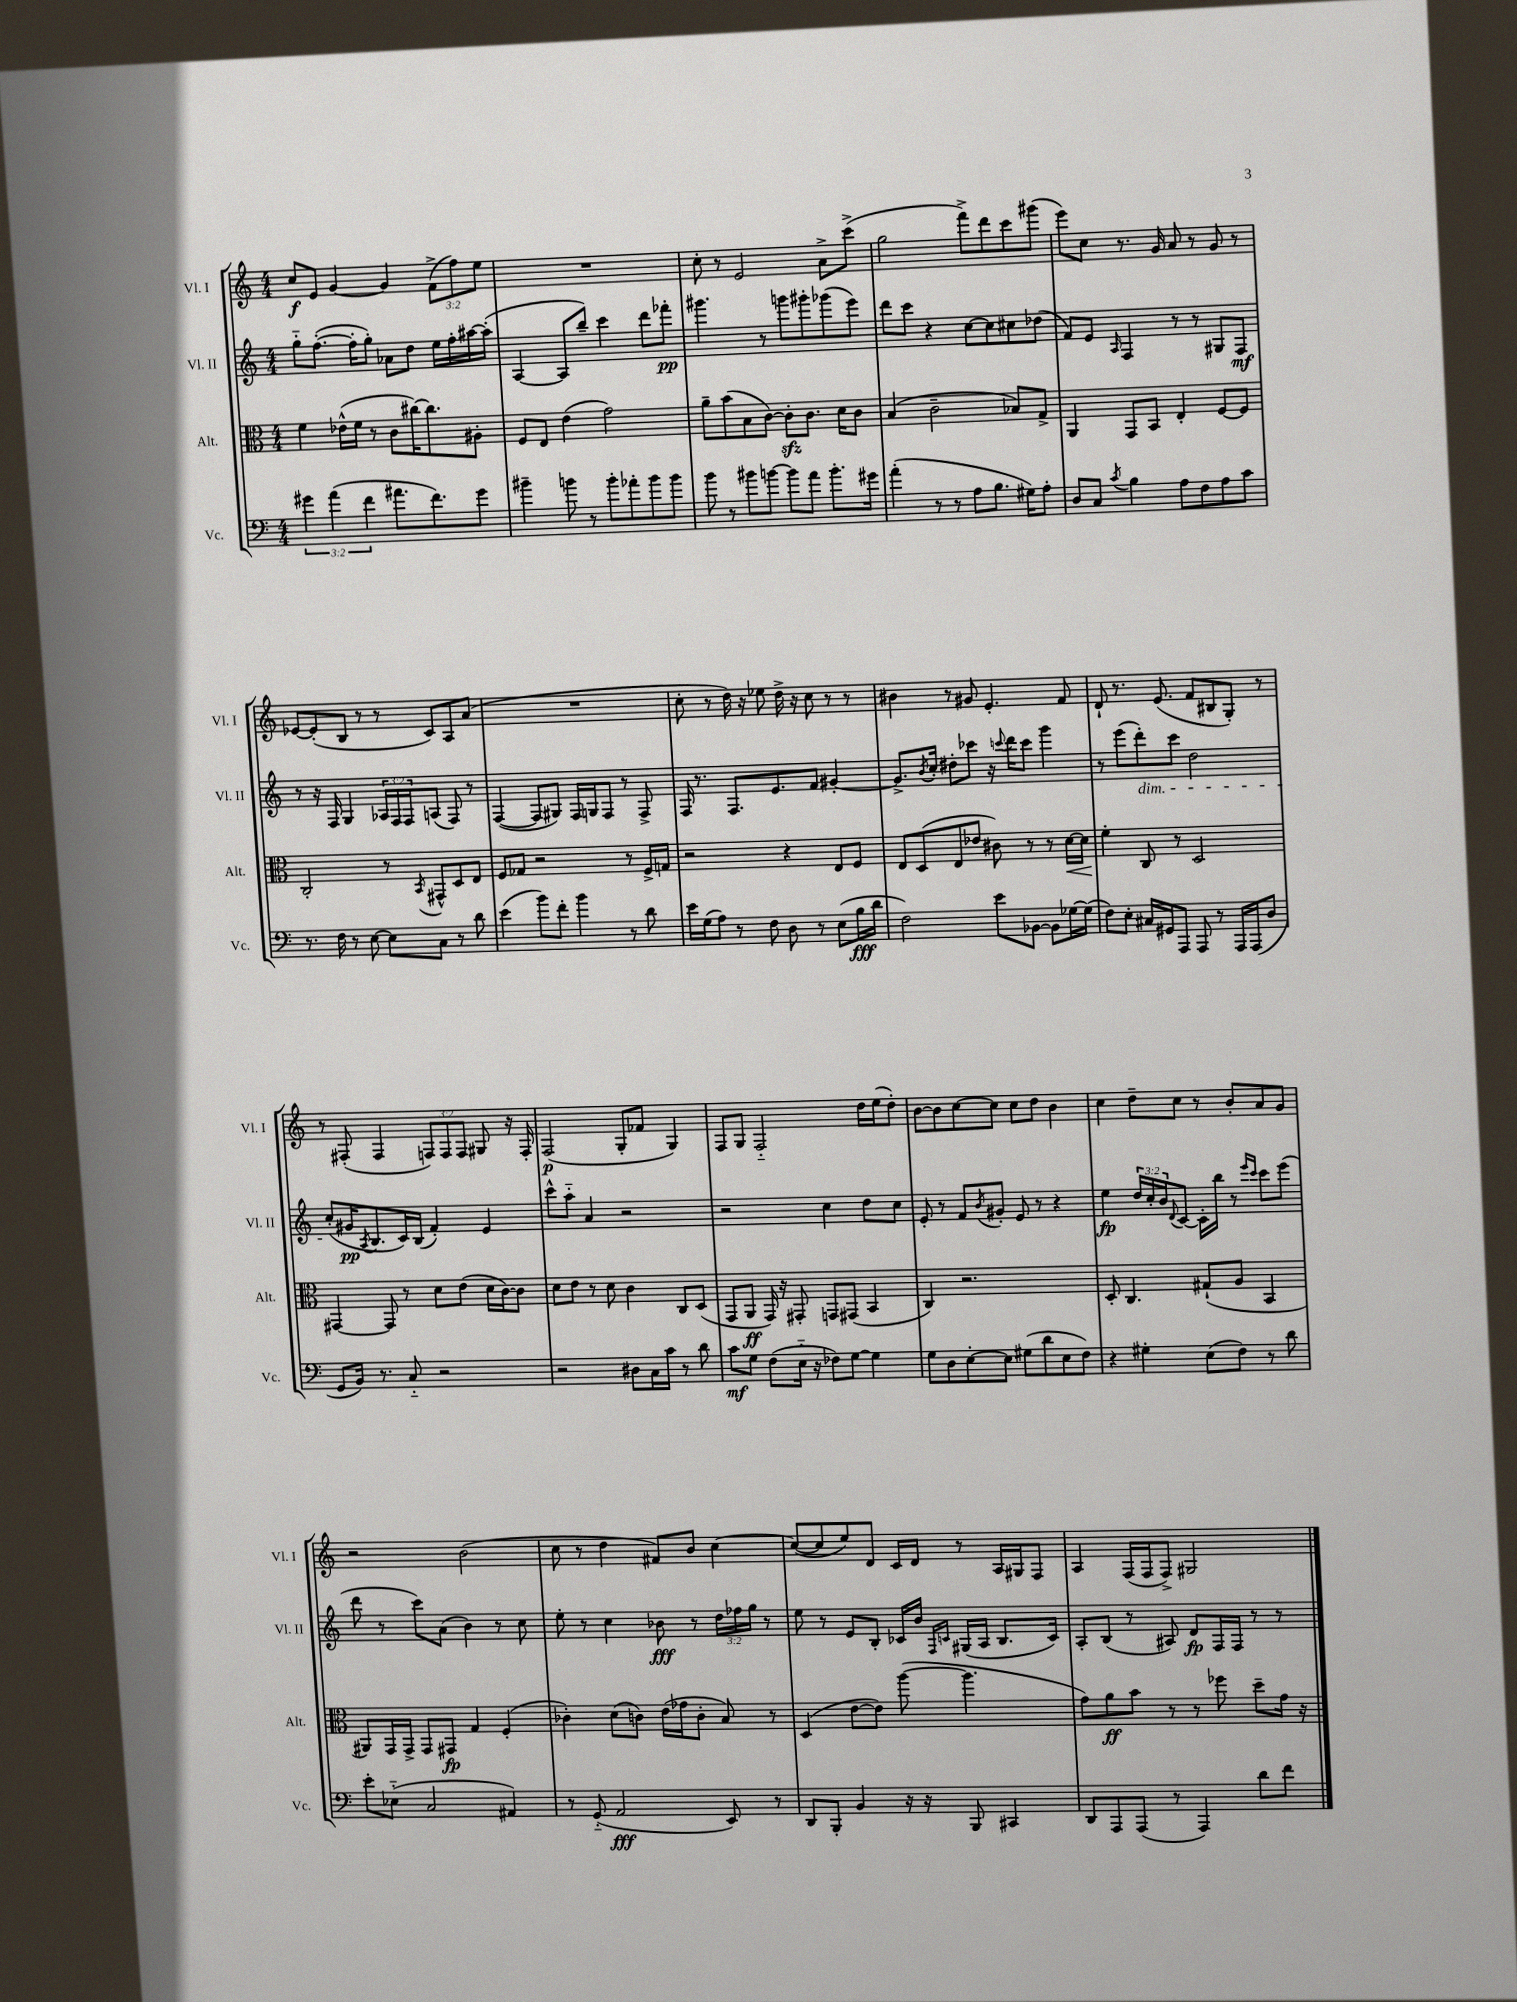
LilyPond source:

<<
\new StaffGroup <<
\new Staff = "s0" \with { instrumentName = "Vl. I" shortInstrumentName = "Vl. I" } {
    \clef treble \key c \major \numericTimeSignature \time 4/4 \override Staff.TupletNumber.text = #tuplet-number::calc-fraction-text
    c''8\f e'8 g'4~ g'4 \tuplet 3/2 { f'8->( f''8) e''8 } |
    R1 |
    c''8-. r8 e'2 a'8-> c'''8->( |
    g''2 f'''8->) d'''8 c'''8 gis'''8( |
    e'''8) c''8 r8. g'16 a'8 r8 g'8 r8 |
    ees'8~ ees'8-.( b8 r8 r8 c'8) a8 a'8( |
    R1 |
    c''8-. r8 d''16) r16 ees''8 d''16-> r16 c''8 r8 r8 |
    bis'4 r8 gis'8 e'4.-. f'8 |
    d'8-! r8. e'8.( f'8 bis8 g8-.) r8 |
    r8 fis8-.( fis4 \tuplet 3/2 { f8) f8 f8 } gis8 r16 f16-. |
    f2\p( g8-. fes'8 g4) |
    f8 g8 f2-_ d''16 e''16( d''8-.) |
    b'8~ b'8 c''8~ c''8 c''8 d''8 b'4 |
    c''4 d''8-- c''8 r8 b'8-. a'8 g'8 |
    r2 b'2( |
    c''8 r8 d''4 fis'8) b'8 c''4~ |
    c''8~( c''8 e''8) d'8 c'16 d'16 r8 a16 gis16 f8 |
    a4 f16( f16 f8->) gis2 \bar "|." |
}
\new Staff = "s1" \with { instrumentName = "Vl. II" shortInstrumentName = "Vl. II" } {
    \clef treble \key c \major \numericTimeSignature \time 4/4 \override Staff.TupletNumber.text = #tuplet-number::calc-fraction-text
    g''8-_ f''8.~-.( f''16-. g''8-.) aes'8 d''8 e''16 f''16-. ais''16~ ais''16-.( |
    a4~ a8 b''8--) c'''4 d'''8 fes'''8-.\pp |
    gis'''4. r8 g'''8 gis'''8-. ges'''8( e'''8) |
    d'''8 c'''8 r4 c''8~ c''8 cis''8 des''8( |
    f'8) e'8 \grace { a16 } f4 r8 r8 gis8 f8\mf |
    r8 r16 f16 g4 \tuplet 3/2 { aes16 f16 f16 } a8( f8) r8 |
    f4~( f8 gis8) f16 g16 f8 r8 f8-> |
    f16 r8. f8. e'8. f'8 gis'4~-. |
    gis'8.-> \acciaccatura { b'8 } c''16-. dis''8-. ces'''8 r16 \appoggiatura { c'''8 } d'''16 c'''8 g'''4 |
    r8 e'''8( d'''8-.\dim) c'''8 d''2 |
    c''8-.\!( gis'16\pp \acciaccatura { a8 } b8. c'16) b16( f'4-.) e'4 |
    c'''8-^ a''8-_ a'4 r2 |
    r2 c''4 d''8 c''8 |
    e'8-. r8 f'8 \acciaccatura { b'8 } gis'8-. e'8 r8 r4 |
    e''4\fp \tuplet 3/2 { d''16 c''16-. b'16 } \appoggiatura { d'8 } c'8~ c'16-. b''16 r8 \grace { e'''16 c'''16 } c'''8 e'''8( |
    d'''8 r8 c'''8) a'8( b'4) r8 c''8 |
    e''8-. r8 c''4 bes'8\fff r8 \tuplet 3/2 { d''16 fes''16 g''16 } r8 |
    e''8 r8 e'8 b8-. ces'16 b'16 \grace { f16 c'16 } gis16( a16 b8. c'16) |
    a8-. b8( r8 ais8) d'8\fp f16 f16 r8 r8 \bar "|." |
}
\new Staff = "s2" \with { instrumentName = "Alt." shortInstrumentName = "Alt." } {
    \clef alto \key c \major \numericTimeSignature \time 4/4
    f'4 ees'16-^( f'16 r8 c'8 cis''16~) cis''8. ais8-. |
    f8 e8 e'4( g'2) |
    a'8-- b'8( b8 c'8~) c'8-.\sfz c'8. d'16 c'8 |
    b4( c'2-- bes8) g8-> |
    a,4 g,8 b,8 e4-. f8~ f8 |
    c2-. r8 \acciaccatura { b,8 } gis,8-^ d8 e8 |
    f8 ges8 r2 r8 f16-> g16 |
    r2 r4 e8 f8 |
    e8 d8( e8 ees'8 cis'8) r8 r8 d'16~\< d'16 |
    f'4-.\! c8 r8 d2 |
    gis,4~ gis,8 r8 d'8 e'8( d'16 c'16~) c'8 |
    d'8 e'8 r8 d'8 c'4 c8 d8( |
    g,8 a,8\ff g,16) r16 gis,8-. g,8 gis,8( b,4 |
    c4) r2. |
    d8-. c4. gis8-!( a8 b,4 |
    ais,8) g,16 g,16-> g,8 gis,8\fp g4 f4-.( |
    ces'4-.) d'8( c'8) e'16( ges'16 c'8-. b8) r8 |
    d4( e'8~ e'8) a''8~( a''4. |
    g'8) a'8\ff b'8 r8 r8 fes''8 d''8-- g'16 r16 \bar "|." |
}
\new Staff = "s3" \with { instrumentName = "Vc." shortInstrumentName = "Vc." } {
    \clef bass \key c \major \numericTimeSignature \time 4/4 \override Staff.TupletNumber.text = #tuplet-number::calc-fraction-text
    \tuplet 3/2 { gis'4 a'4( f'4 } ais'8. f'8.) gis'8 |
    bis'4-- b'8 r8 b'8-. aes'8-. b'8 b'8 |
    b'8 r8 bis'8 b'8~ b'8 a'8 b'8.-. gis'16 |
    a'4-.( r8 r8 a8 b8. gis16) a8-. |
    d8 c8 \acciaccatura { c'8 } b4 a8 f8 a8 c'8 |
    r8. f16 r8 e8~ e8 c8 r8 d'8 |
    e'4( b'8) f'8-. b'4 r8 d'8 |
    e'16 g16( a8) r8 f8 d8 r8 e8( b16\fff d'16 |
    f2) e'8 bes,8~ bes,8 ges16~ ges16( |
    f8) e8-. cis16 gis,16 a,,8 a,,8 r8 a,,16 a,,16( d8 |
    g,8 b,16) r8. c8-_ r2 |
    r2 dis8 c16 c'16 r8 d'8 |
    c'8\mf g8 f8( e16-_ r16 fes8) g8~ g4 |
    g8 d8 e8~-. e8 gis8( d'8 e8 f8) |
    r4 gis4-. e8( f8) r8 d'8 |
    e'8-. ees8-_( c2 ais,4) |
    r8 g,8-_( a,2\fff e,8) r8 |
    d,8 b,,8-. b,4 r16 r16 b,,8 cis,4 |
    d,8 a,,8 a,,8( r8 a,,4) d'8 f'8 \bar "|." |
}
>>
>>
\layout { \context { \Score \remove "Bar_number_engraver" } }
